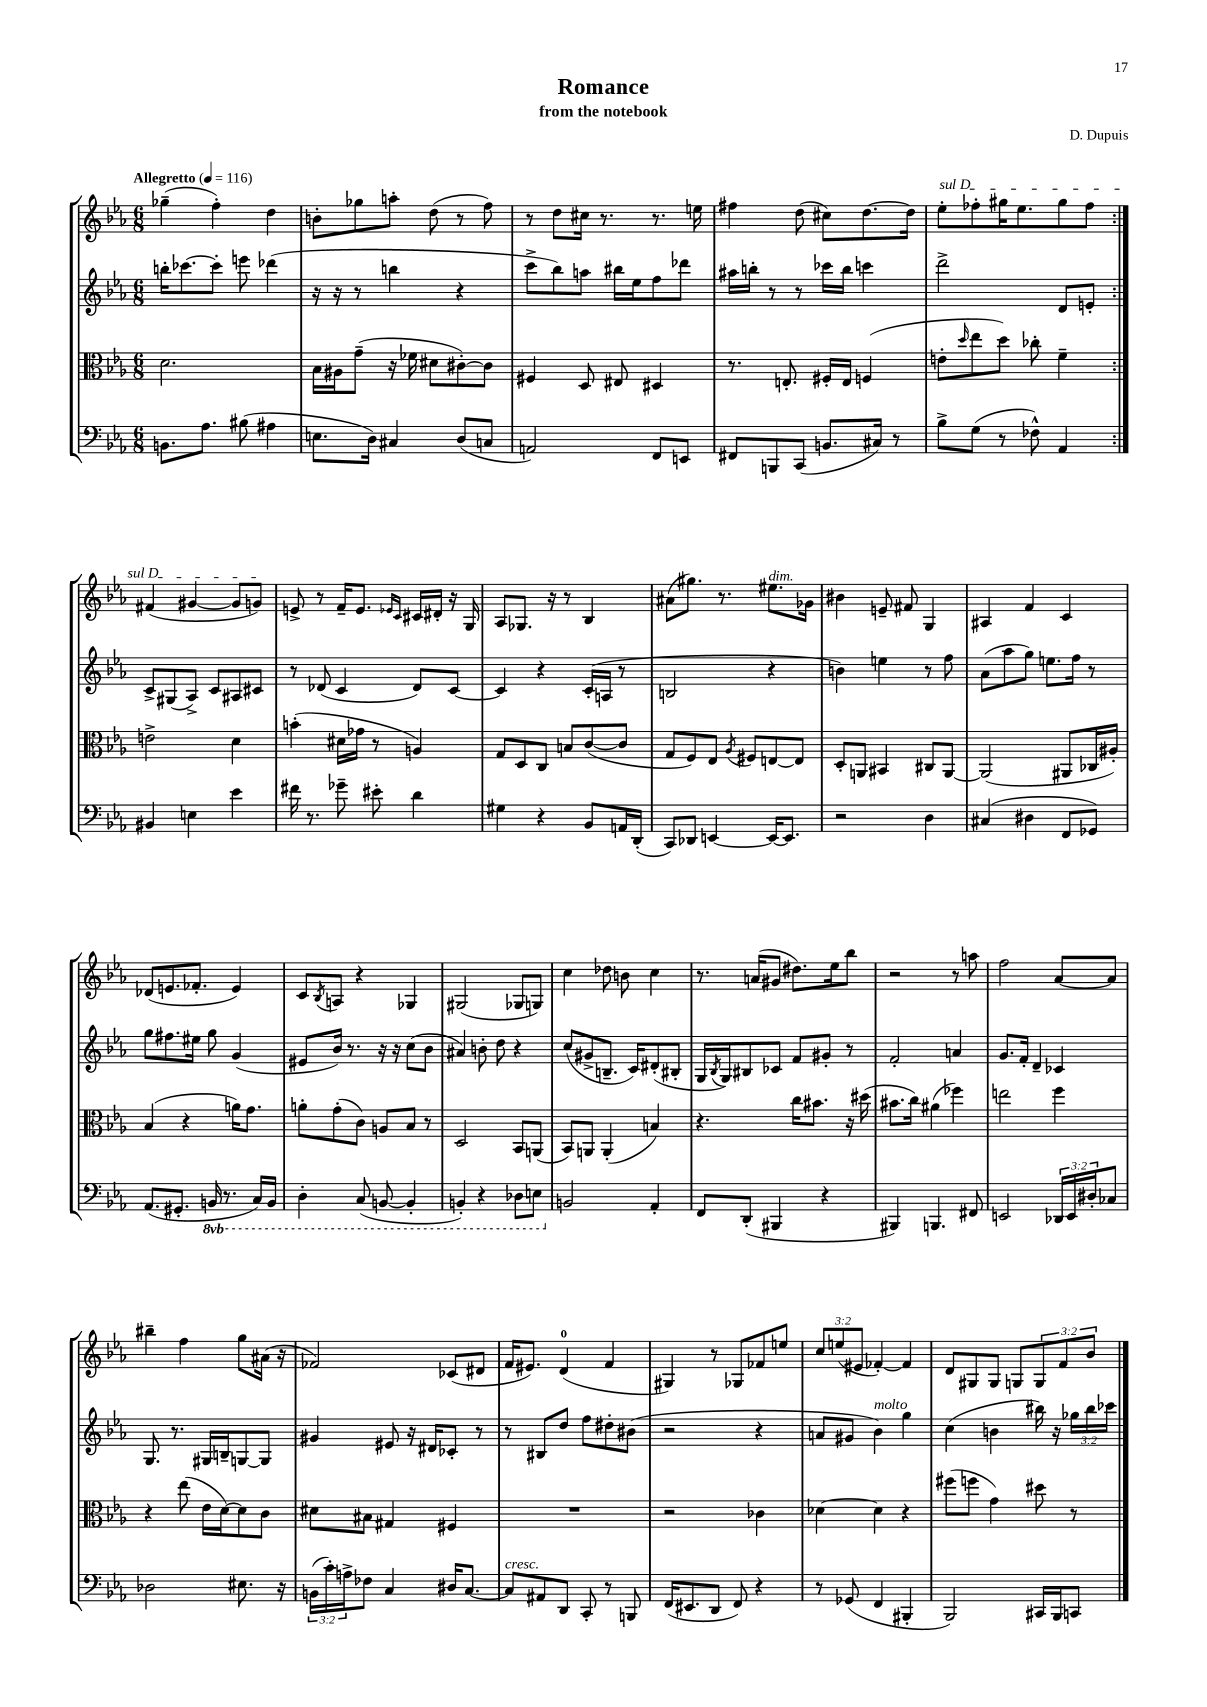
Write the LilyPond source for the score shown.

\header { title = "Romance" composer = "D. Dupuis" subtitle = "from the notebook" }
<<
\new StaffGroup <<
\new Staff = "s0" {
    \clef treble \key ees \major \numericTimeSignature \time 6/8 \override Staff.TupletNumber.text = #tuplet-number::calc-fraction-text \tempo "Allegretto" 4 = 116
    \repeat volta 2 { ges''4--( f''4-.) d''4 |
    b'8-. ges''8 a''8-. d''8( r8 f''8) |
    r8 d''8 cis''16 r8. r8. e''16 |
    fis''4 d''8( cis''8) d''8.~ d''16 |
    \once \override TextSpanner.bound-details.left.text = \markup { \italic "sul D" } ees''8-.\startTextSpan fes''8-. gis''16 ees''8. gis''8 fes''8 | }
    fis'4( gis'4~ gis'8 g'8\stopTextSpan) |
    e'8-> r8 f'16-- e'8. \grace { ees'16 c'16 } cis'16 dis'16-. r16 g16 |
    aes8 ges8. r16 r8 bes4 |
    ais'8( gis''8.) r8. eis''8.^\markup { \italic "dim." } ges'16 |
    bis'4 e'8-- fis'8 g4 |
    ais4 f'4 c'4 |
    des'8( e'8. fes'8.-. e'4) |
    c'8 \acciaccatura { bes8 } a8 r4 ges4 |
    gis2( ges8 g8) |
    c''4 des''8 b'8 c''4 |
    r8. a'16( gis'8 dis''8.) ees''16 bes''8 |
    r2 r8 a''8 |
    f''2 aes'8~ aes'8 |
    bis''4-- f''4 g''8 ais'16( r16 |
    fes'2) ces'8( dis'8 |
    f'16 eis'8.) d'4-0( f'4 |
    gis4) r8 ges8 fes'8 e''8 |
    \tuplet 3/2 { c''8 e''8( eis'8 } fes'4~-.) fes'4 |
    d'8 gis8 gis8 g8 \tuplet 3/2 { g8 f'8 bes'8 } \bar "|." |
}
\new Staff = "s1" {
    \clef treble \key ees \major \numericTimeSignature \time 6/8 \override Staff.TupletNumber.text = #tuplet-number::calc-fraction-text
    \repeat volta 2 { b''16-. ces'''8.~ ces'''8-. e'''8 des'''4( |
    r16 r16 r8 b''4 r4 |
    c'''8-> bes''8) a''8 bis''16 ees''16 f''8 des'''8 |
    ais''16 b''16-. r8 r8 ces'''16 b''16 c'''4 |
    d'''2-> d'8 e'8-. | }
    c'8-> gis8( aes8->) c'8 ais8 cis'8 |
    r8 des'8( c'4 des'8) c'8~ |
    c'4 r4 c'16-.( a16 r8 |
    b2 r4 |
    b'4) e''4 r8 f''8 |
    aes'8( aes''8 g''8) e''8. f''16 r8 |
    g''8 fis''8. eis''16 g''8 g'4( |
    eis'8 bes'16) r8. r16 r16 c''8( bes'8 |
    ais'4) b'8-. d''8 r4 |
    c''8( gis'8-> b8.-- c'16) dis'8-.( bis8-. |
    g16 \acciaccatura { bes8 } g16) bis8 ces'8 f'8 gis'8-. r8 |
    f'2-. a'4 |
    g'8. f'16-. d'4-- ces'4 |
    g8. r8. gis16 b16-- g8~ g8 |
    gis'4 eis'8 r16 dis'16 ces'8-. r8 |
    r8 bis8 d''8 f''8 dis''8-. bis'8( |
    r2 r4 |
    a'8 gis'8 bes'4^\markup { \italic "molto" }) g''4 |
    c''4( b'4 bis''16) r16 \tuplet 3/2 { ges''16 bis''16 ces'''16 } \bar "|." |
}
\new Staff = "s2" {
    \clef alto \key ees \major \numericTimeSignature \time 6/8
    \repeat volta 2 { d'2. |
    bes16 ais16 g'8--( r16 fes'16 dis'8 cis'8~-.) cis'8 |
    fis4 d8 eis8 dis4 |
    r8. e8.-. fis16-. e16 f4( |
    e'8-. \grace { d''16 } ees''8 d''8) ces''8-. f'4-- | }
    e'2-> d'4 |
    b'4-.( dis'16 ges'16 r8 a4) |
    g8 d8 c8 b8 c'8~( c'8 |
    g8 f8) ees8 \acciaccatura { aes8 } fis8 e8~ e8 |
    d8-. a,8 bis,4 cis8 a,8~ |
    a,2( ais,8 ces16 ais16-.) |
    bes4( r4 a'16) g'8. |
    a'8-. g'8-.( c'8) a8 bes8 r8 |
    d2 bes,8 a,8( |
    bes,8) a,8 a,4-.( b4) |
    r4. c''16 bis'8. r16 dis''16( |
    bis'8. c''16) ais'4( fes''4) |
    e''2 f''4 |
    r4 ees''8( ees'16 d'16~) d'8 c'8 |
    dis'8 bis8 gis4 fis4 |
    R2. |
    r2 ces'4 |
    des'4~ des'4 r4 |
    fis''8( f''8 g'4) dis''8 r8 \bar "|." |
}
\new Staff = "s3" {
    \clef bass \key ees \major \numericTimeSignature \time 6/8 \override Staff.TupletNumber.text = #tuplet-number::calc-fraction-text \set Staff.ottavationMarkups = #ottavation-simple-ordinals
    \repeat volta 2 { b,8. aes8. bis8( ais4 |
    e8. d16) cis4 d8( c8 |
    a,2) f,8 e,8 |
    fis,8 b,,8 c,8( b,8. cis16) r8 |
    bes8-> g8( r8 fes8-^) aes,4 | }
    bis,4 e4 ees'4 |
    fis'16 r8. ges'8-- eis'8-. d'4 |
    gis4 r4 bes,8 a,16 d,16-.( |
    c,8) des,8 e,4~ e,16~ e,8. |
    r2 d4 |
    cis4( dis4 f,8 ges,8) |
    aes,8.( gis,8.-. \ottava #-1 b,,16 r8. c,16) b,,16 |
    d,4-. c,8( b,,8~ b,,4-. |
    b,,4-.) r4 des,8 e,8 \ottava #0 |
    b,2 aes,4-. |
    f,8 d,8-.( bis,,4 r4 |
    bis,,4) b,,4. fis,8 |
    e,2 \tuplet 3/2 { des,16 e,16 dis16-. } ces8 |
    des2 eis8. r16 |
    \tuplet 3/2 { b,16( c'16-.) a16-> } fes8 c4 dis16 c8.~ |
    c8^\markup { \italic "cresc." } ais,8 d,8 c,8-. r8 b,,8 |
    f,16( eis,8. d,8 f,8) r4 |
    r8 ges,8( f,4 bis,,4-. |
    bes,,2) cis,16 bes,,16 c,8 \bar "|." |
}
>>
>>
\layout { \context { \Score \remove "Bar_number_engraver" } }
